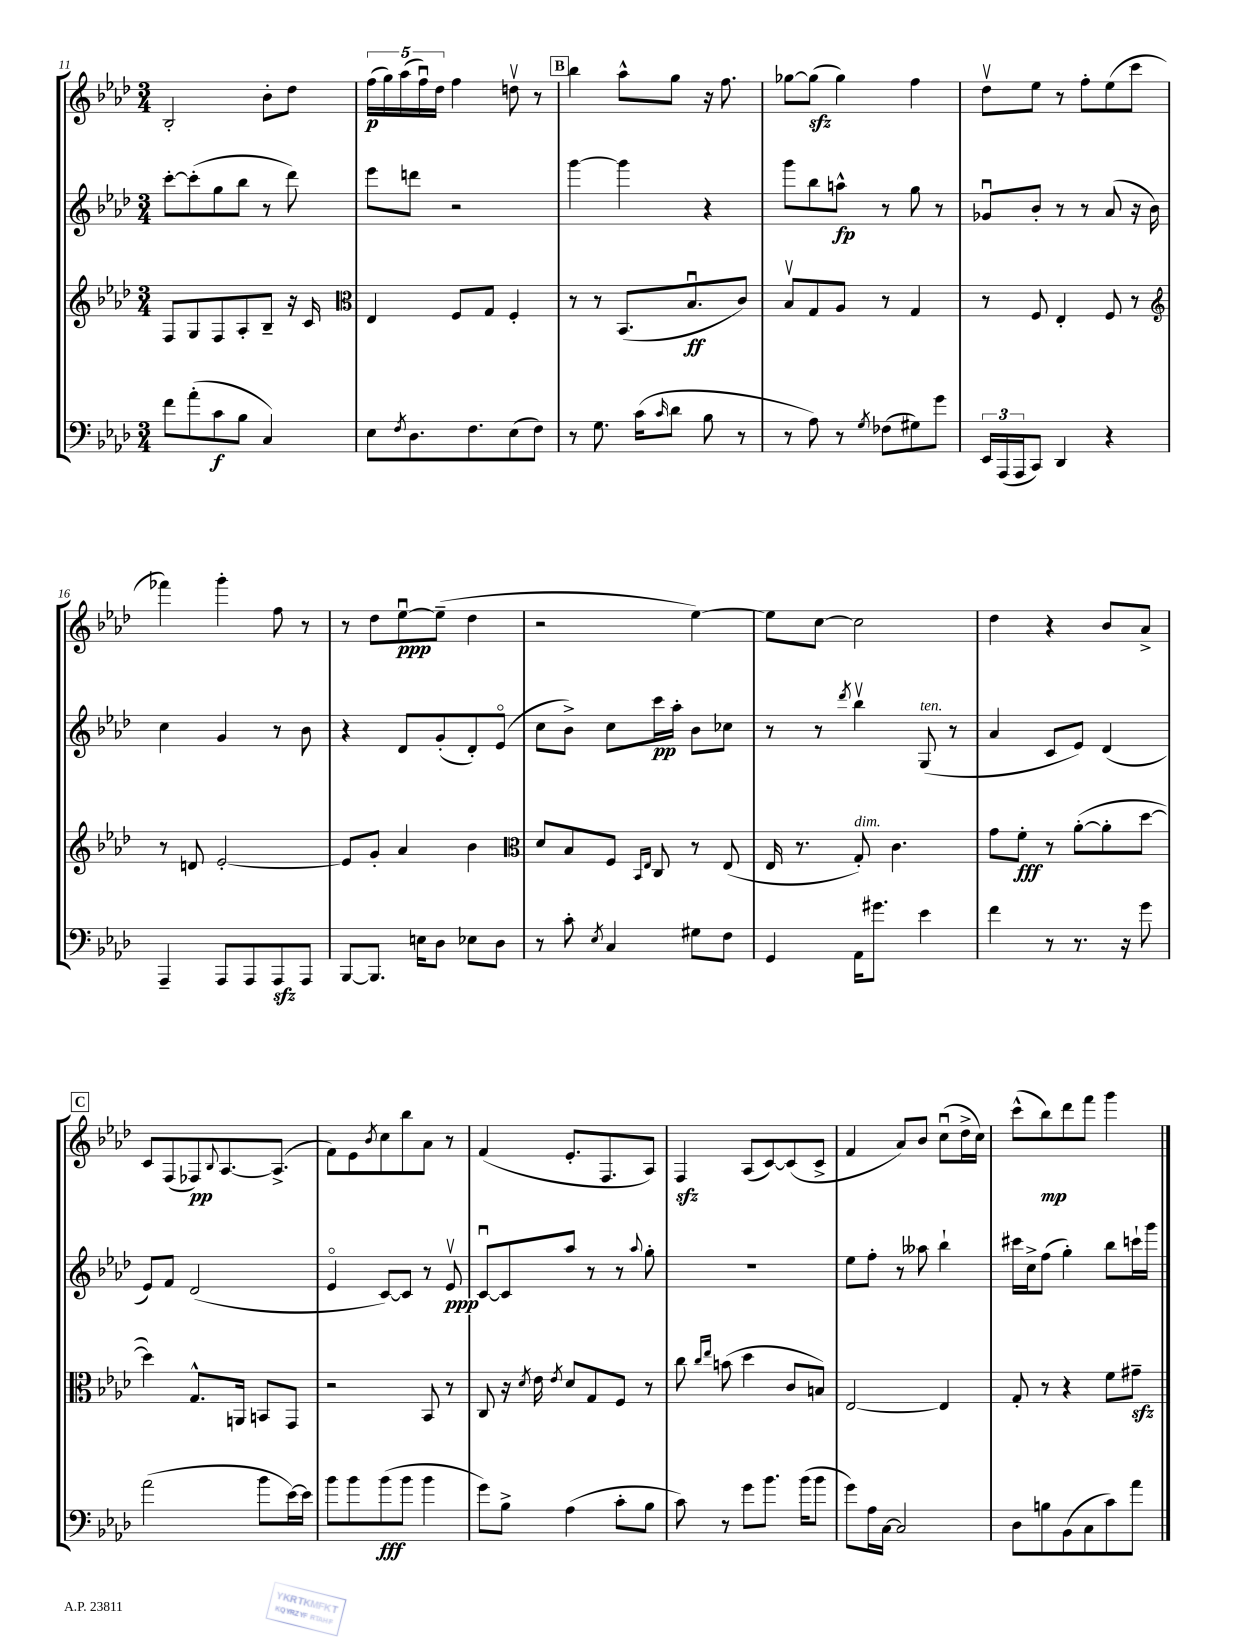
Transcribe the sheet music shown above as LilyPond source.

<<
\new StaffGroup <<
\new Staff = "s0" {
    \clef treble \key aes \major \numericTimeSignature \time 3/4
    bes2-. bes'8-. des''8 |
    \tuplet 5/4 { f''16\p( g''16) aes''16( f''16\downbow) des''16 } f''4 d''8\upbow r8 |
    \mark \markup { \box "B" } bes''4 aes''8-^ g''8 r16 f''8. |
    ges''8~ ges''8\sfz( ges''4) f''4 |
    des''8\upbow ees''8 r8 f''8-. ees''8( c'''8 |
    fes'''4) g'''4-. f''8 r8 |
    r8 des''8 ees''8~\downbow\ppp ees''8--( des''4 |
    r2 ees''4~) |
    ees''8 c''8~ c''2 |
    des''4 r4 bes'8 aes'8-> |
    \mark \markup { \box "C" } c'8 f8( fes8\pp) \appoggiatura { bes8 } aes8.~ aes8.->( |
    f'8) ees'8 \acciaccatura { bes'8 } c''8 bes''8 aes'8 r8 |
    f'4( ees'8.-. f8. aes8) |
    f4\sfz aes8( c'8~) c'8( c'8-> |
    f'4 aes'8) bes'8 c''8\downbow( des''16-> c''16) |
    c'''8-^( bes''8\mp) des'''8 f'''8 g'''4 \bar "|." |
}
\new Staff = "s1" {
    \clef treble \key aes \major \numericTimeSignature \time 3/4
    c'''8~-. c'''8-.( g''8 bes''8 r8 des'''8) |
    ees'''8 d'''8 r2 |
    \mark \markup { \box "B" } g'''4~ g'''4 r4 |
    g'''8 bes''8 a''8-^\fp r8 g''8 r8 |
    ges'8\downbow bes'8-. r8 r8 aes'8( r16 bes'16) |
    c''4 g'4 r8 bes'8 |
    r4 des'8 g'8-.( des'8-.) ees'8\flageolet( |
    c''8 bes'8->) c''8 c'''16\pp aes''16-. bes'8 ces''8 |
    r8 r8 \acciaccatura { des'''8 } bes''4\upbow g8^\markup { \italic "ten." }( r8 |
    aes'4 c'8 ees'8) des'4( |
    \mark \markup { \box "C" } ees'8) f'8 des'2( |
    ees'4\flageolet c'8~) c'8 r8 ees'8\upbow\ppp |
    c'8~\downbow c'8 aes''8 r8 r8 \appoggiatura { aes''8 } g''8-. |
    R2. |
    ees''8 f''8-. r8 aeses''8 bes''4-! |
    cis'''16 c''16-> f''8( g''4-.) bes''8 c'''16-! g'''16 \bar "|." |
}
\new Staff = "s2" {
    \clef treble \key aes \major \numericTimeSignature \time 3/4
    f8 g8 f8 aes8-. bes8-- r16 c'16 |
    \clef alto ees4 f8 g8 f4-. |
    \mark \markup { \box "B" } r8 r8 bes,8.( bes8.\downbow\ff c'8) |
    bes8\upbow g8 aes8 r8 g4 |
    r8 f8 ees4-. f8 r8 |
    \clef treble r8 d'8 ees'2~-. |
    ees'8 g'8-. aes'4 bes'4 |
    \clef alto des'8 bes8 f8 \grace { bes,16 ees16 } c8 r8 ees8( |
    ees16 r8. g8-.^\markup { \italic "dim." }) c'4. |
    g'8 f'8-.\fff r8 aes'8~-.( aes'8-. des''8~ |
    \mark \markup { \box "C" } des''4) g8.-^ a,16 b,8 g,8 |
    r2 bes,8 r8 |
    c8 r16 \acciaccatura { des'8 } ees'16 \acciaccatura { ees'8 } des'8 g8 f8 r8 |
    c''8 \grace { c''16 ees''16 } b'8( des''4 c'8 b8) |
    ees2~ ees4 |
    g8-. r8 r4 f'8 gis'8--\sfz \bar "|." |
}
\new Staff = "s3" {
    \clef bass \key aes \major \numericTimeSignature \time 3/4
    f'8 aes'8-.( c'8\f bes8 c4) |
    ees8 \acciaccatura { f8 } des8. f8. ees8( f8) |
    \mark \markup { \box "B" } r8 g8. c'16( \grace { c'16 } des'8 bes8 r8 |
    r8 aes8) r8 \acciaccatura { g8 } fes8( gis8) g'8 |
    \tuplet 3/2 { ees,16 aes,,16( aes,,16 } c,8) des,4 r4 |
    aes,,4-- aes,,8 aes,,8 aes,,8\sfz aes,,8 |
    bes,,8~ bes,,8. e16 des8 ees8 des8 |
    r8 c'8-. \acciaccatura { ees8 } c4 gis8 f8 |
    g,4 aes,16 gis'8. ees'4 |
    f'4 r8 r8. r16 g'8 |
    \mark \markup { \box "C" } aes'2( bes'8 ees'16~) ees'16 |
    bes'8 bes'8 bes'8\fff( bes'8 bes'4 |
    g'8) bes8-> aes4( c'8-. bes8 |
    c'8) r8 g'8 bes'8. bes'16( bes'8 |
    g'8) aes16 c16~ c2 |
    des8 b8 bes,8( c8 c'8) aes'8 \bar "|." |
}
>>
>>
\layout { \context { \Score currentBarNumber = #11 } }
